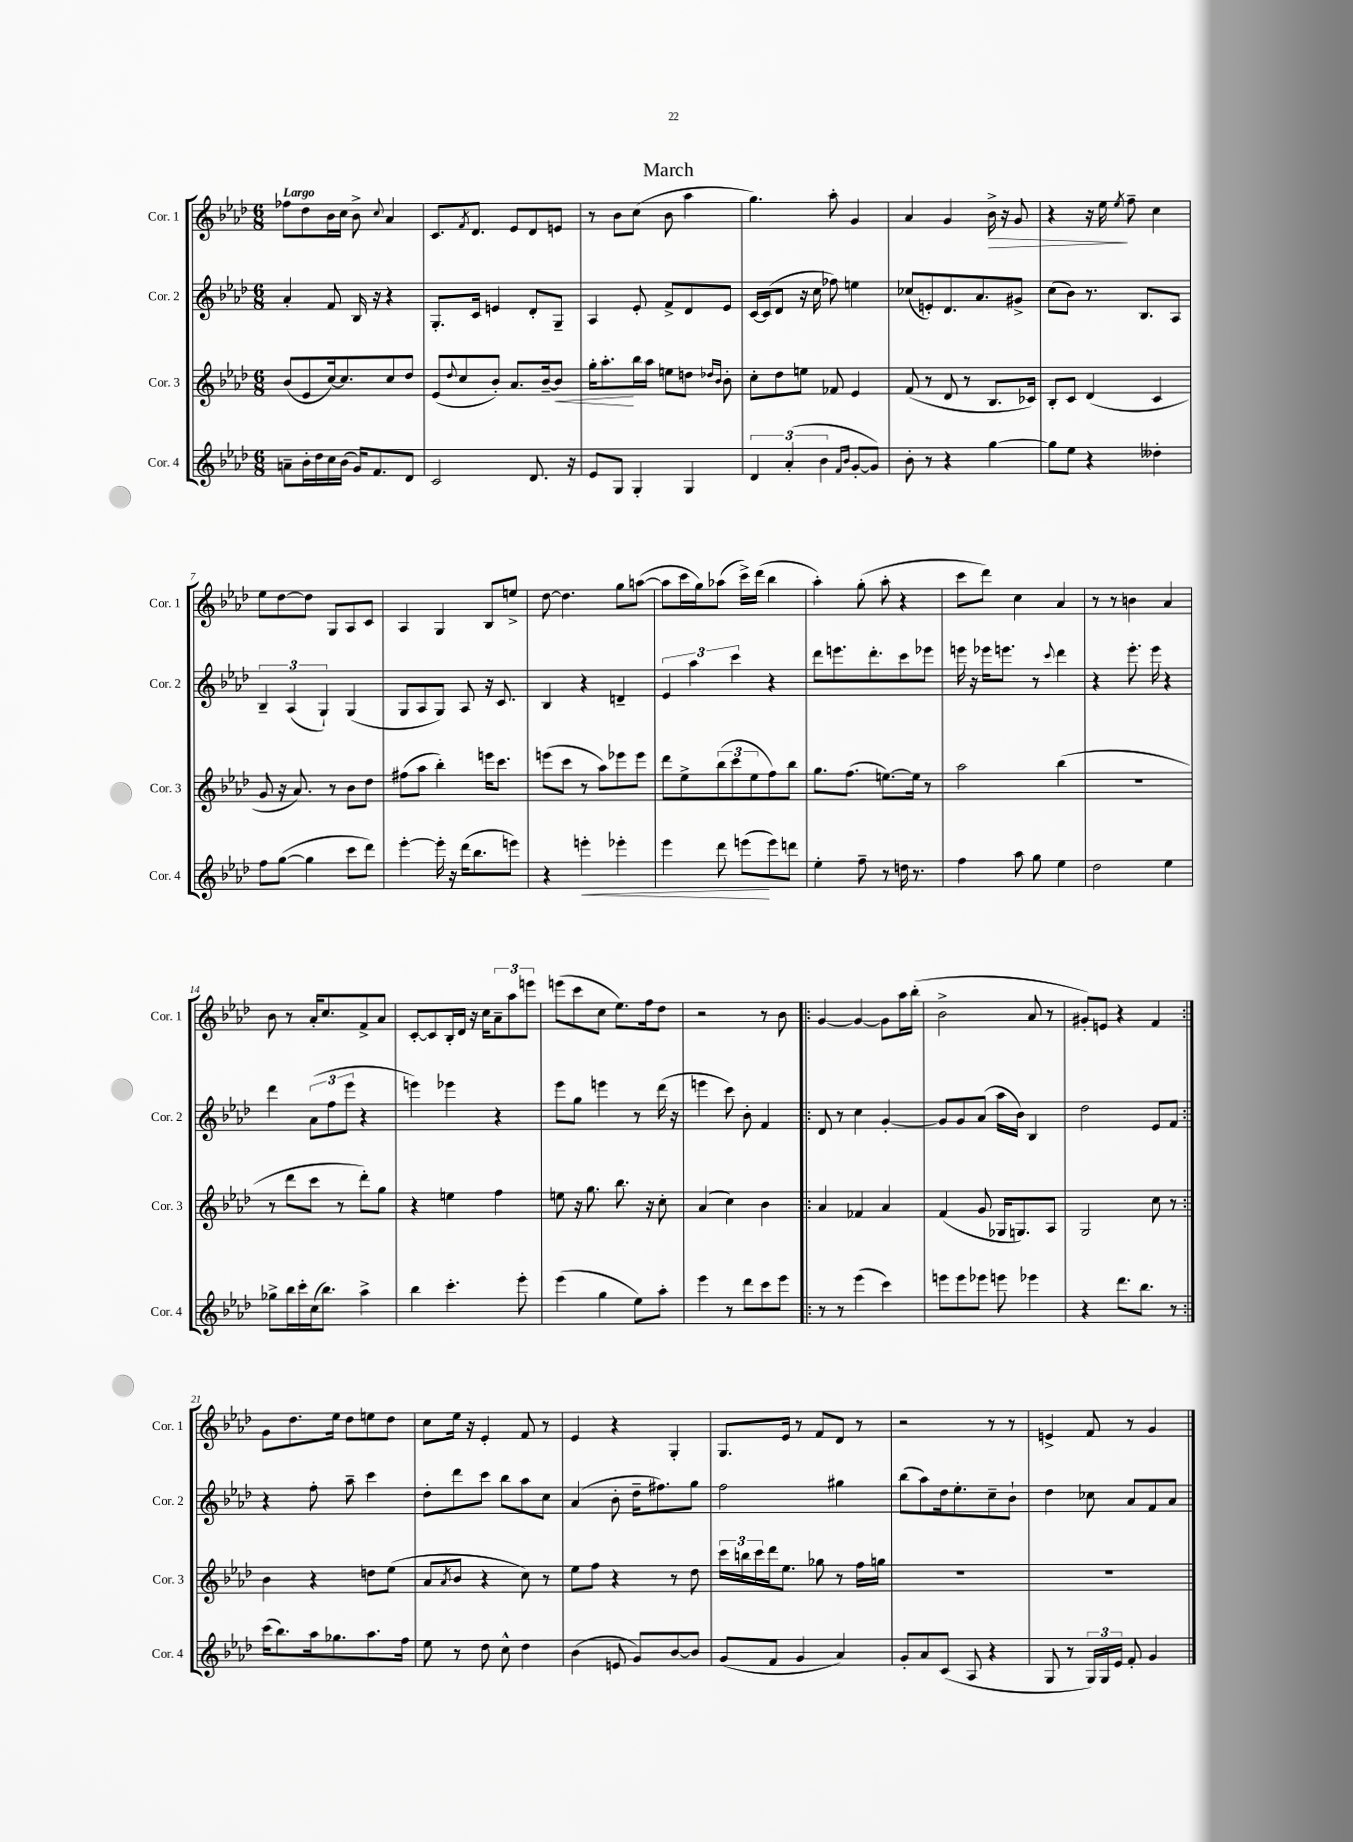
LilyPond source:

\header { title = "March" }
<<
\new StaffGroup <<
\new Staff = "s0" \with { instrumentName = "Cor. 1" shortInstrumentName = "Cor. 1" } {
    \clef treble \key aes \major \numericTimeSignature \time 6/8 \tempo "Largo"
    fes''8 des''8 bes'16 c''16 bes'8-> \appoggiatura { c''8 } aes'4 |
    c'8. \acciaccatura { f'8 } des'8. ees'8 des'8 e'8 |
    r8 bes'8 c''8( bes'8 aes''4 |
    g''4.) aes''8-. g'4 |
    aes'4 g'4 bes'16->\> r16 g'8 |
    r4 r16 ees''16\! \acciaccatura { ees''8 } f''8-- c''4 |
    ees''8 des''8~ des''8 g8 aes8 c'8 |
    aes4 g4 bes8 e''8-> |
    des''8~ des''4. g''8 a''8~( |
    a''8 c'''16 g''16) aes''8( c'''16->) des'''16( bes''4 |
    aes''4-.) g''8-.( aes''8-. r4 |
    c'''8 des'''8) c''4 aes'4 |
    r8 r8 b'4 aes'4 |
    bes'8 r8 aes'16-. c''8. f'8-> aes'8 |
    c'8~-. c'8 bes16-. des'16 r16 c''16 \tuplet 3/2 { aes'8-- aes''8 e'''8 } |
    e'''8( c'''8 c''8 ees''8.) f''16 des''8 |
    r2 r8 bes'8 |
    \repeat volta 2 { g'4~ g'4~ g'8 aes''16 bes''16-.( |
    bes'2-> aes'8 r8 |
    gis'8-.) e'8 r4 f'4 | }
    g'8 des''8. ees''16 des''8 e''8 des''8 |
    c''8 ees''16 r16 ees'4-. f'8 r8 |
    ees'4 r4 g4-. |
    g8. ees'16 r8 f'8 des'8 r8 |
    r2 r8 r8 |
    e'4-> f'8 r8 g'4 \bar "|." |
}
\new Staff = "s1" \with { instrumentName = "Cor. 2" shortInstrumentName = "Cor. 2" } {
    \clef treble \key aes \major \numericTimeSignature \time 6/8
    aes'4-. f'8 bes16 r16 r4 |
    g8.-. c'16 e'4 des'8-. g8-- |
    aes4 ees'8-. f'8-> des'8 ees'8 |
    c'16~ c'16( des'8 r16 c''16 fes''8) e''4 |
    ces''8( e'8-.) des'8. aes'8. gis'8-> |
    c''8( bes'8) r8. bes8. aes8 |
    \tuplet 3/2 { bes4-- aes4( g4-!) } g4( |
    g8 aes8 g8) aes8 r16 c'8. |
    bes4 r4 d'4-- |
    \tuplet 3/2 { ees'4 aes''4 c'''4 } r4 |
    des'''8 e'''8. des'''8.-. c'''8 ees'''8 |
    e'''16 r16 ees'''16 e'''8. r8 \appoggiatura { c'''8 } des'''4 |
    r4 ees'''8.-. ees'''16 r4 |
    des'''4 \tuplet 3/2 { aes'8( f''8 ees'''8 } r4 |
    e'''4) ees'''4 r4 |
    ees'''8 g''8 e'''4 r8 des'''16( r16 |
    e'''4 c'''8) bes'8-. f'4 |
    \repeat volta 2 { des'8 r8 c''4 g'4~-. |
    g'8 g'8 aes'8( aes''16 bes'16) bes4 |
    des''2 ees'8 f'8 | }
    r4 f''8-. aes''8-- c'''4 |
    des''8-. des'''8 c'''8 bes''8 aes''8 c''8 |
    aes'4( bes'8-. des''16-- fis''8.) g''8 |
    f''2 gis''4 |
    bes''8( aes''8) des''16 ees''8.-. c''8-- bes'8-! |
    des''4 ces''8 aes'8 f'8 aes'8 \bar "|." |
}
\new Staff = "s2" \with { instrumentName = "Cor. 3" shortInstrumentName = "Cor. 3" } {
    \clef treble \key aes \major \numericTimeSignature \time 6/8
    bes'8( ees'8 c''16~) c''8. c''8 des''8 |
    ees'8( \appoggiatura { des''8 } c''8 bes'8-.) aes'8. bes'16~-- bes'8\< |
    g''16-. aes''8.-.\! bes''16 aes''16 e''8 d''8 \grace { des''16 bes'16 } bes'8-. |
    c''8-. des''8 e''8 fes'8 ees'4 |
    f'8( r8 des'8 r8 bes8. ces'16) |
    bes8-. c'8 des'4( c'4 |
    g'8 r16 aes'8.) r8 bes'8 des''8 |
    fis''8( aes''8 bes''4-.) e'''16 c'''8. |
    e'''8( c'''8 r8 aes''8) ees'''8 ees'''8 |
    des'''8 ees''8-> \tuplet 3/2 { bes''8( c'''8 ees''8 } f''8) bes''8 |
    g''8. f''8.( e''8.~) e''16 r8 |
    aes''2 bes''4( |
    R2. |
    r8 des'''8 c'''8 r8 des'''8-.) g''8 |
    r4 e''4 f''4 |
    e''8 r16 g''8. bes''8. r16 c''8-. |
    aes'4( c''4) bes'4 |
    \repeat volta 2 { aes'4 fes'4 aes'4 |
    f'4( g'8 ges16 g8.) aes8 |
    g2 c''8 r8 | }
    bes'4 r4 d''8 ees''8( |
    aes'8 \acciaccatura { aes'8 } bes'8 r4 c''8) r8 |
    ees''8 f''8 r4 r8 des''8 |
    \tuplet 3/2 { c'''16 b''16 c'''16 } des'''16 ees''8. ges''8 r8 f''16 g''16 |
    R2. |
    R2. \bar "|." |
}
\new Staff = "s3" \with { instrumentName = "Cor. 4" shortInstrumentName = "Cor. 4" } {
    \clef treble \key aes \major \numericTimeSignature \time 6/8
    a'8-- bes'16-. des''16 c''16 bes'16( g'16) f'8. des'8 |
    c'2 des'8. r16 |
    ees'8 g8 g4-. g4 |
    \tuplet 3/2 { des'4 aes'4-.( bes'4 } \grace { f'16 bes'16 } g'8~-. g'8) |
    bes'8-. r8 r4 g''4~ |
    g''8 ees''8 r4 deses''4-. |
    f''8 g''8~( g''4 c'''8 des'''8) |
    ees'''4~-. ees'''16-. r16 des'''16( bes''8. e'''8) |
    r4 e'''4-.\< ees'''4-. |
    ees'''4 des'''8 e'''8\!( e'''8) d'''8 |
    ees''4-. f''8-- r8 d''16 r8. |
    f''4 aes''8 g''8 ees''4 |
    des''2 ees''4 |
    ges''8-> bes''16 c'''16-. c''16( bes''8.) aes''4-> |
    bes''4 c'''4.-. ees'''8-. |
    ees'''4( g''4 ees''8) aes''8-. |
    ees'''4 r8 des'''8 c'''8 ees'''8 |
    \repeat volta 2 { r8 r8 ees'''4( c'''4) |
    e'''8 e'''8 ees'''8 e'''8 ees'''4 |
    r4 des'''8. bes''8. r8 | }
    c'''16( bes''8.) aes''16 ges''8. aes''8. f''16 |
    ees''8 r8 des''8 c''8-^ des''4 |
    bes'4( e'8 g'8) bes'8~ bes'8 |
    g'8( f'8 g'4 aes'4) |
    g'8-. aes'8 c'8( aes8 r4 |
    g8 r8 \tuplet 3/2 { g16) g16 ees'16 } f'8-. g'4 \bar "|." |
}
>>
>>
